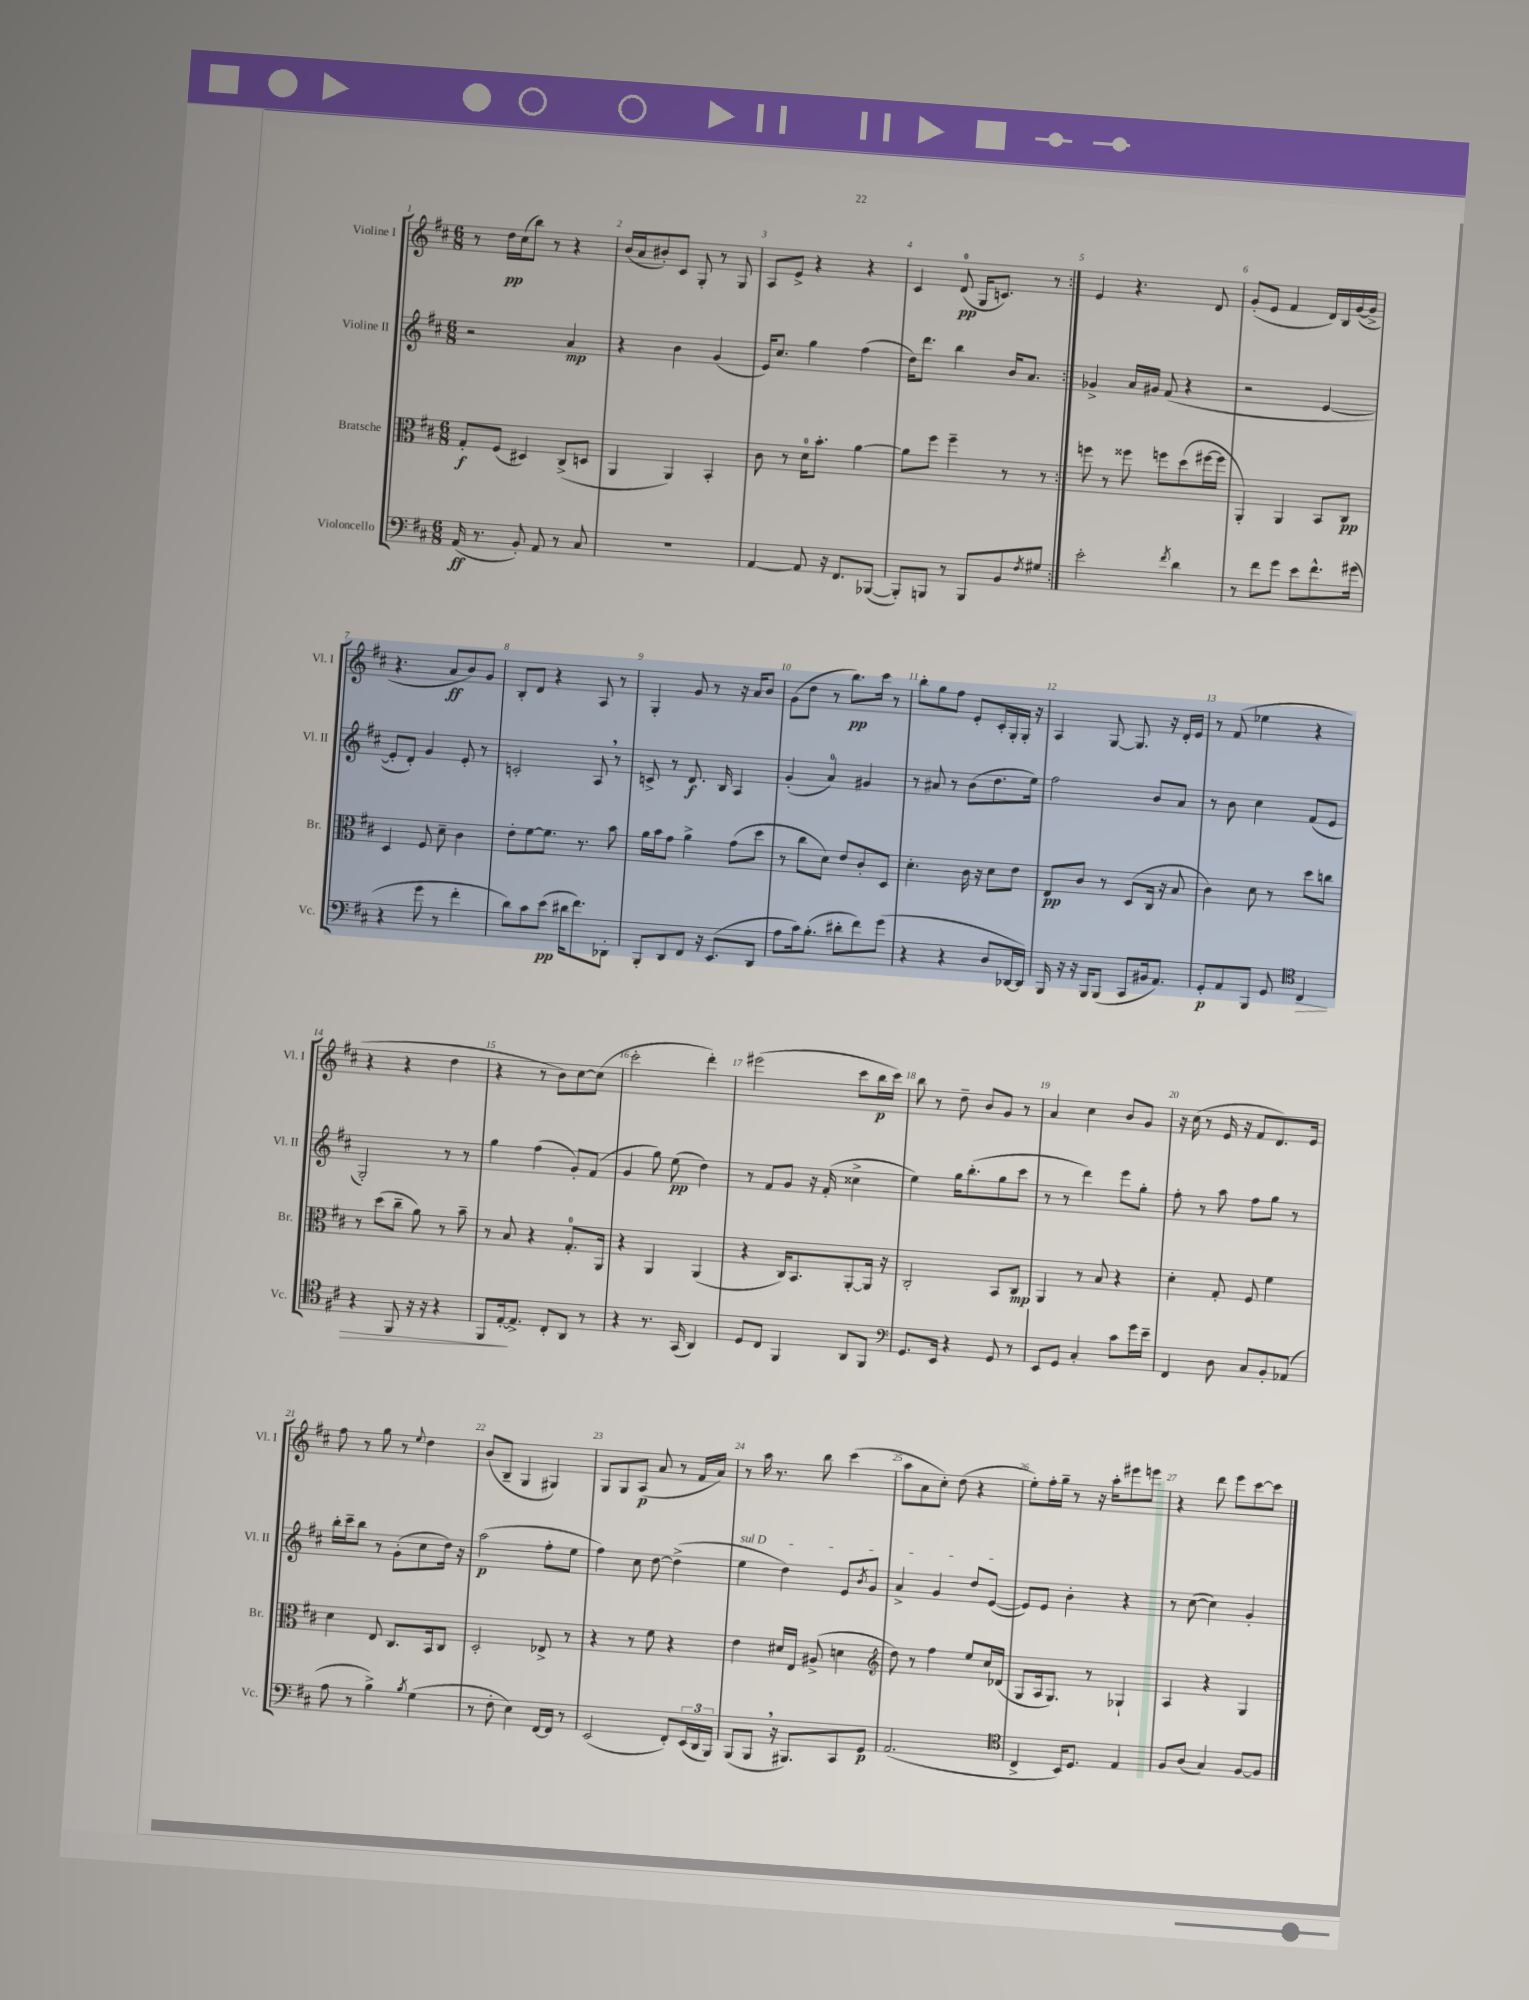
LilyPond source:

<<
\new StaffGroup <<
\new Staff = "s0" \with { instrumentName = "Violine I" shortInstrumentName = "Vl. I" } {
    \clef treble \key d \major \numericTimeSignature \time 6/8
    \repeat volta 2 { r8 d''16\pp cis''16( b''8) r8 r4 |
    b'16( a'16 bis'8-.) cis'8 g8-. r8 g8 |
    a8 e'8-> r4 r4 |
    cis'4 d'8-0\pp( g16 c'8.) r8 | }
    e'4 r4. d'8 |
    g'8-.( e'8 fis'4 d'16) b16 g'16~( g'16-> |
    r4. a'8\ff b'8) g'8 |
    b8-. d'8 r4 a8 r8 |
    g4-. g'8 r8 r16 a'16 b'8 |
    g'8( d''8 r8 b''8.\pp) cis'''16 r8 |
    b''8-. g''8 fis''8 e'8-. cis'16-. g16-. g16-. r16 |
    a4 g8~ g8. r16 d'16-. e'16 |
    r8 fis'8( ees''4 r4 |
    r4 r4 d''4 |
    r4 r8 b'8) cis''8~ cis''8( |
    cis'''2-. d'''4-.) |
    eis'''2( cis'''8 b''16\p cis'''16) |
    b''8 r8 d''8-- b'8 g'8 r8 |
    a'4 cis''4 b'8 g'8 |
    r16 cis''16( r8 e'16 r16 fis'8 d'8.) e'16 |
    fis''8 r8 g''8 r8 \appoggiatura { e''8 } d''4 |
    b'8( b8-- g4 gis4) |
    g8 g8 a8\p( a'8 r8 fis'16 a'16) |
    r8 a''16 r8. b''8 cis'''4( |
    a''8 a'8 cis''8-.) d''8( r4 |
    e''8-.) fis''16-. g''16-- r8 r16 a''16-. eis'''8 e'''8 |
    r4 d'''8 e'''8 cis'''8~ cis'''8 \bar "|." |
}
\new Staff = "s1" \with { instrumentName = "Violine II" shortInstrumentName = "Vl. II" } {
    \clef treble \key d \major \numericTimeSignature \time 6/8
    \repeat volta 2 { r2 a'4\mp |
    r4 b'4 g'4( |
    e'16) cis''8. g''4 fis''4( |
    d''16) d'''8. b''4 b'16 a'8. | }
    ges'4-> a'16 gis'16 fis'8( r4 |
    r2 e'4~ |
    e'8-. d'8-.) g'4 e'8-. r8 |
    c'2-. a8 \breathe r8 |
    c'8-> r8 d'8.\f b16 a4 |
    g'4-.( a'4-0) gis'4 |
    r8 ais'8 r8 b'8( d''8. e''16) |
    fis''2 b'8 a'8 |
    r8 b'8 cis''4 fis'8( e'8 |
    g2-.) r8 r8 |
    g''4 fis''4( g'8-.) fis'8( |
    g'4 g''8) e''8\pp( d''4) |
    r8 fis'8 g'8 r16 fis'16-.( cisis''4-> |
    e''4) g''16 b''8.-.( g''8 cis'''8 |
    r8 r8 d'''4) e'''8 g''8-. |
    fis''8-. r8 a''8 fis''8 g''8 r8 |
    b''16-. cis'''16-- b''8 r8 g'8-.( cis''8 d''16) r16 |
    a''2\p( fis''8-. e''8 |
    fis''4) cis''8 d''8~ d''4->( |
    \once \override TextSpanner.bound-details.left.text = \markup { \italic "sul D" } e''4\startTextSpan d''4) e'8 \acciaccatura { b'8 } g'8 |
    a'4-> g'4 d''8 e'8~\stopTextSpan( |
    e'8) e'8 b'4-. r4 |
    r8 cis''8~( cis''4) g'4-. \bar "|." |
}
\new Staff = "s2" \with { instrumentName = "Bratsche" shortInstrumentName = "Br." } {
    \clef alto \key d \major \numericTimeSignature \time 6/8
    \repeat volta 2 { g8-.\f fis8( dis4) cis8->( d8 |
    a,4 a,4) b,4-. |
    cis'8 r8 d'16-0 b'8.-. a'4~ |
    a'8 fis''8 fis''4-- r8 r8 | }
    f''8 r8 fisis''8 f''8 d''8( fis''16~ fis''16 |
    a,4-.) a,4 b,8 cis8\pp |
    d4 fis8 d'8-- cis'4 |
    e'8-. fis'8~ fis'8. r8. b'8 |
    a'16 b'16 g'8 a'4-> g'8( d''8 |
    r8 cis''8 d'8) e'8 cis'8-. d8 |
    d'4.-. cis'16 r16 d'8 e'8 |
    e8\pp cis'8 r8 d8( cis16 r16 b8 |
    cis'4) d'8 r8 d''8 c''8 |
    r8 d''8( cis''8-- a'8) r8 b'8-- |
    r8 b8 r4 g8.-0-. a,16 |
    r4 a,4 a,4( |
    r4 cis16) b,8. a,8~-. a,16 r16 |
    cis2-. b,8 cis8\mp |
    a,4 r8 b8 r4 |
    d'4-. g8-. fis8 fis'4 |
    d'4 e8 cis8. b,16 cis8 |
    d2-. ees8-> r8 |
    r4 r8 fis'8 r4 |
    e'4 dis'16 e16 ais8->( d'4 |
    \clef treble d''8) r8 fis''4 e''8 cis''16 des'16( |
    g8 a16 g8.) r8 ges4-! |
    a4 r4 g4 \bar "|." |
}
\new Staff = "s3" \with { instrumentName = "Violoncello" shortInstrumentName = "Vc." } {
    \clef bass \key d \major \numericTimeSignature \time 6/8
    \repeat volta 2 { a,16\ff( r8. b,8-.) a,8 r8 cis8 |
    R2. |
    a,4~ a,8 r16 fis,8. bes,,8~( |
    bes,,8-.) b,,8 r8 b,,8 b,8 \acciaccatura { fis8 } gis8 | }
    e'2-. \acciaccatura { fis'8 } d'4 |
    r8 fis'8 g'8 e'8 fis'8.-^ gis'16( |
    r4 g'8 r8 fis'4-. |
    d'8) cis'8 e'8\pp( dis'16 fis'8.) des,8-. |
    b,,8-. d,8 fis,8 r16 e,8.( d,8 |
    a8 cis'16) b8.-.( dis'8-. fis'8) g'8( |
    r4 r4 d8 des,16~ des,16) |
    b,,16 r16 r16 b,,16 b,,8( cis,8 bis,16 a,8.) |
    g,8-.\p a,8 b,,8 g,8 \clef tenor cis4\> |
    r4 fis,8 r16 r16 r4 |
    fis,8 e16~-.\! e8.-> cis8-. a,8 r8 |
    r4 r8. g,16( a,4) |
    d8 cis8 fis,4 a,8 fis,8 |
    \clef bass g,8. e,16 r4 g,8 r8 |
    e,8 g,8 cis4-. cis'8 g'16 e'16-- |
    fis,4 d8 cis8 b,8-. aes,8( |
    a8 r8 b4->) \acciaccatura { b8 } g4( |
    r8 fis8-. e4) fis,16~ fis,16 r8 |
    e,2( fis,8-.) \tuplet 3/2 { e,16( d,16 b,,16) } |
    b,,8( b,,8 \breathe r16 bis,,8.) cis,8 g,8\p |
    a,2.( |
    \clef tenor cis4-> b,16) d8. e4 |
    fis8 a8( g4) fis8~ fis8 \bar "|." |
}
>>
>>
\layout { \context { \Score \override BarNumber.break-visibility = ##(#f #t #t) barNumberVisibility = #all-bar-numbers-visible } }
